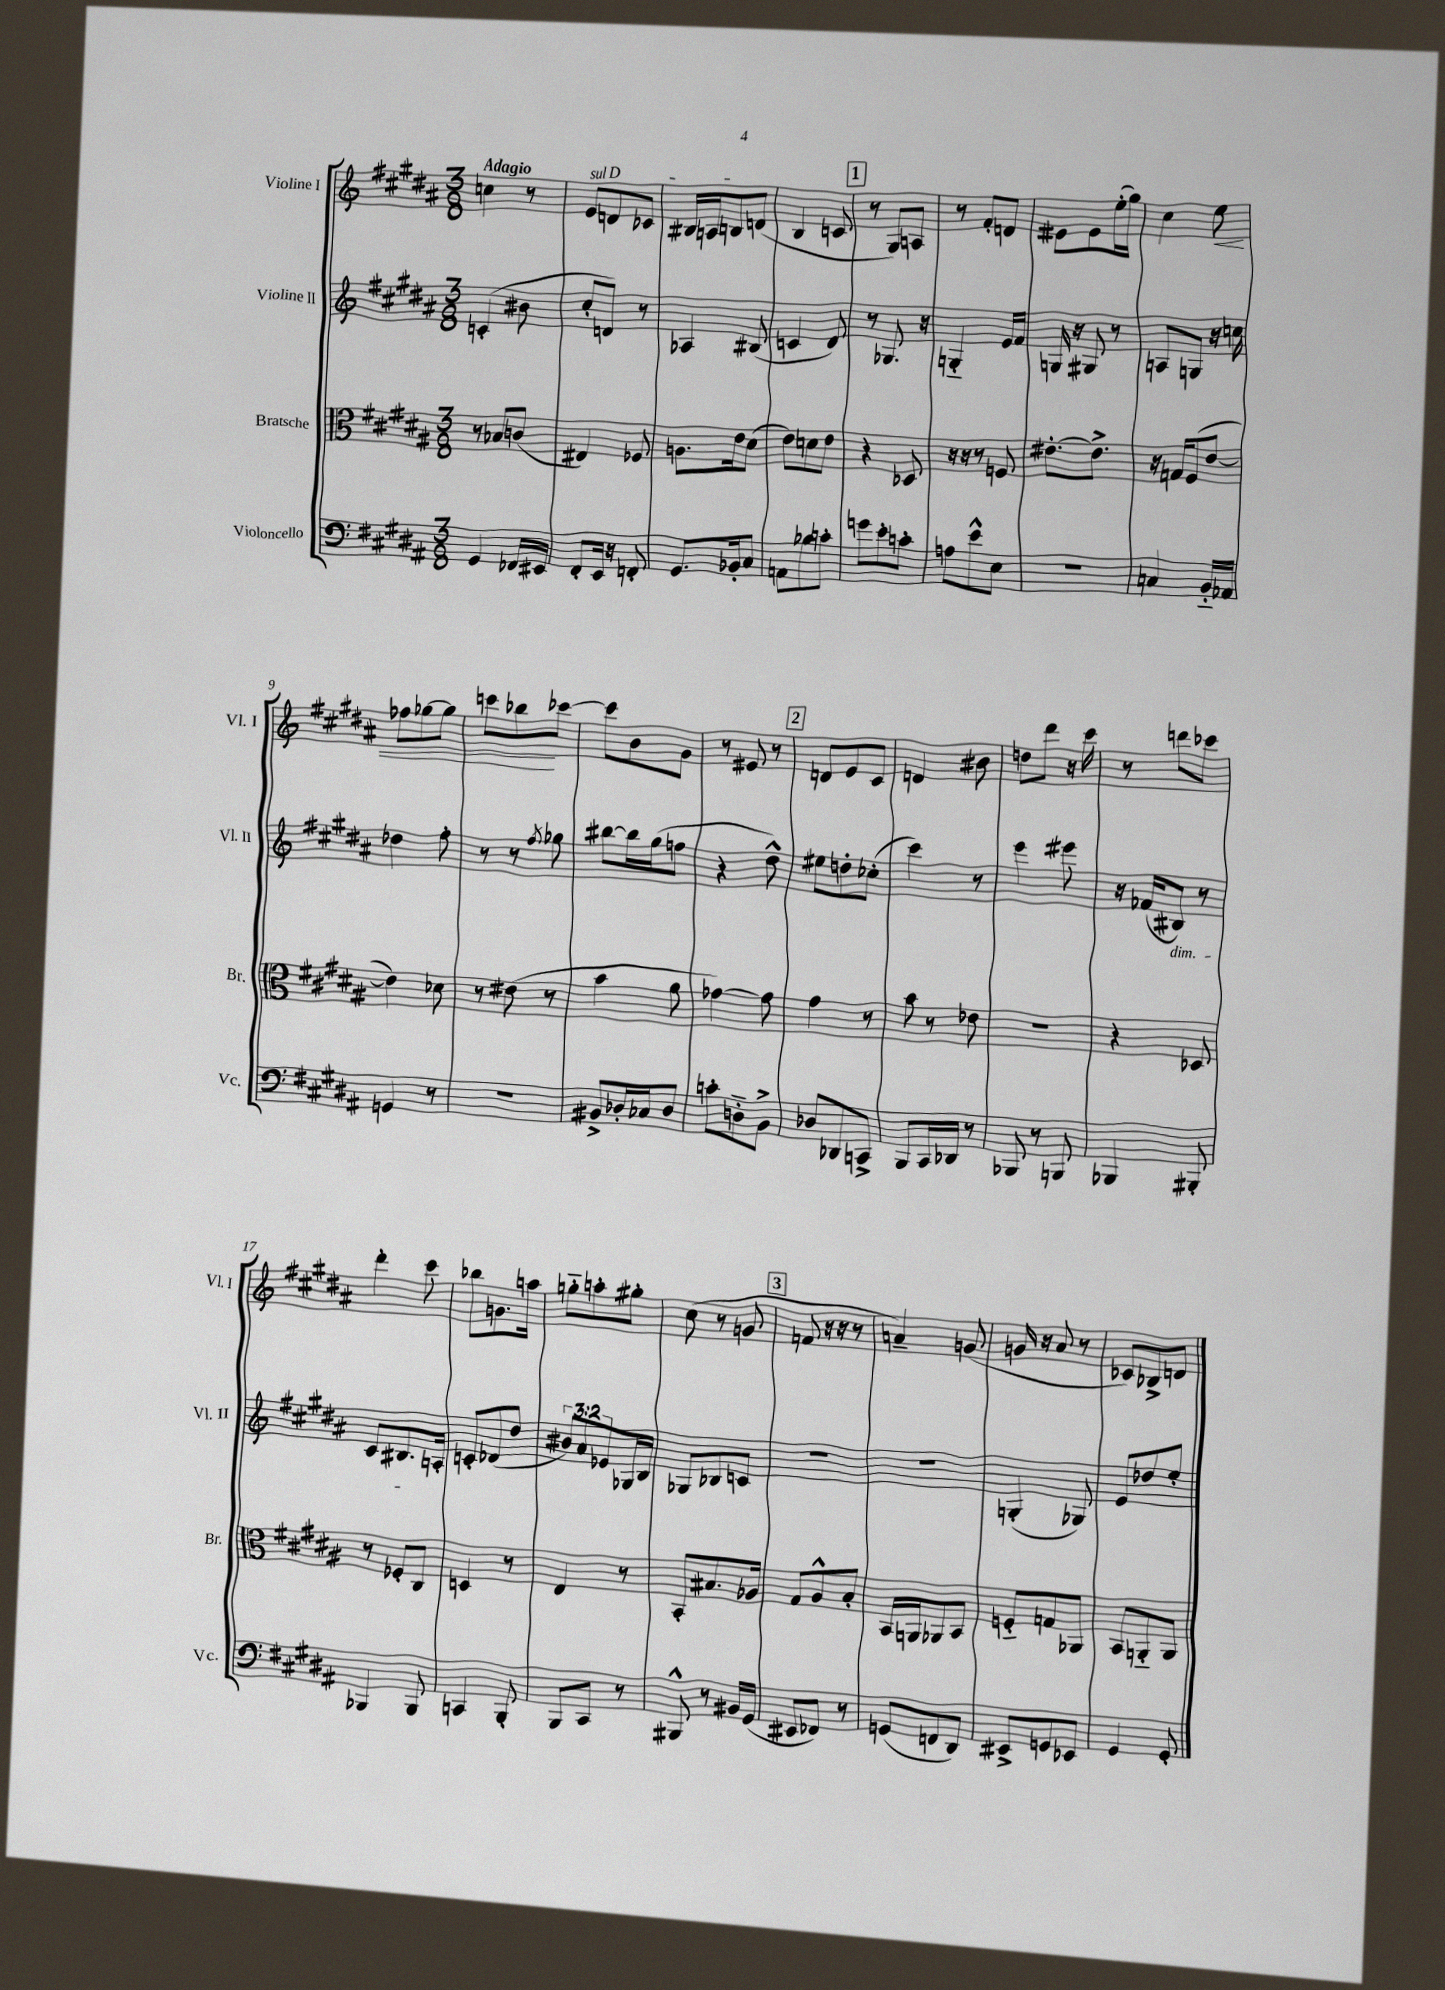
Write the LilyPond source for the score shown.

<<
\new StaffGroup <<
\new Staff = "s0" \with { instrumentName = "Violine I" shortInstrumentName = "Vl. I" } {
    \clef treble \key b \major \numericTimeSignature \time 3/8 \tempo "Adagio"
    c''4 r8 |
    \once \override TextSpanner.bound-details.left.text = \markup { \italic "sul D" } e'8\startTextSpan d'8 ces'8 |
    bis16 a16 b8 d'8\stopTextSpan( |
    b4 c'8 |
    \mark \markup { \box "1" } r8 gis8) a8 |
    r8 fis'8-. d'8 |
    eis'8 eis'8 e''16-.( gis''16) |
    cis''4 e''8\< |
    fes''8 ges''8~ ges''8 |
    c'''8 bes''8\! ces'''8~ |
    ces'''8 b'8 gis'8 |
    r8 eis'8 r8 |
    \mark \markup { \box "2" } d'8 e'8 cis'8 |
    d'4 bis'8 |
    d''8 dis'''8 r16 cis'''16 |
    r8 d'''8 ces'''8 |
    dis'''4-. cis'''8 |
    bes''8 g'8. a''16 |
    g''8-_ a''8-. gis''8-. |
    cis''8( r8 g'8 |
    \mark \markup { \box "3" } f'8 r16 r16 r8 |
    a'4--) g'8( |
    g'16 r16 ais'8 r8 |
    ces'8) bes8-> d'8 \bar "|." |
}
\new Staff = "s1" \with { instrumentName = "Violine II" shortInstrumentName = "Vl. II" } {
    \clef treble \key b \major \numericTimeSignature \time 3/8 \override Staff.TupletNumber.text = #tuplet-number::calc-fraction-text
    c'4-.( bis'8 |
    cis''8-. d'8) r8 |
    aes4 bis8( |
    c'4 dis'8) |
    \mark \markup { \box "1" } r8 ges8. r16 |
    g4-_ e'16 fis'16 |
    g16 r16 gis8 r8 |
    a8 g8 r16 c''16 |
    des''4 fis''8-. |
    r8 r8 \acciaccatura { fis''8 } ges''8 |
    bis''8~ bis''16 gis''16( f''8 |
    r4 dis''8-^) |
    \mark \markup { \box "2" } eis''8 d''8-. ces''8-.( |
    cis'''4) r8 |
    e'''4 eis'''8 |
    r16 fes'16( bis8\dim) r8 |
    cis'8 bis8. a16-.\! |
    c'8-. des'8( dis''8 |
    \tuplet 3/2 { bis'8) ais'8 ees'8 } ges16 b16 |
    ges8 bes8 c'8 |
    \mark \markup { \box "3" } R4. |
    R4. |
    g4-.( ges8) |
    e'8 des''8 e''8-. \bar "|." |
}
\new Staff = "s2" \with { instrumentName = "Bratsche" shortInstrumentName = "Br." } {
    \clef alto \key b \major \numericTimeSignature \time 3/8
    r8 bes8 c'8( |
    eis4) fes8 |
    a8. e'16 dis'8( |
    e'8) d'8 e'8 |
    \mark \markup { \box "1" } r4 des8 |
    r16 r16 r8 f8 |
    eis'8.~-. eis'8.-> |
    r16 g16 fis8( e'8~ |
    e'4) des'8 |
    r8 eis'8( r8 |
    b'4 ais'8 |
    ges'4~) ges'8 |
    \mark \markup { \box "2" } gis'4 r8 |
    b'8 r8 ees'8 |
    R4. |
    r4 des8 |
    r8 fes8-. cis8 |
    d4 r8 |
    e4 r8 |
    b,8-. bis8. aes16 |
    \mark \markup { \box "3" } gis8 ais8-^ b8-. |
    b,16 a,16 aes,8 b,8 |
    f8-_ g8 aes,8 |
    b,8 a,8-_ a,8 \bar "|." |
}
\new Staff = "s3" \with { instrumentName = "Violoncello" shortInstrumentName = "Vc." } {
    \clef bass \key b \major \numericTimeSignature \time 3/8
    gis,4 fes,16 eis,16 |
    fis,8-. e,16 r16 f,8-. |
    gis,8. bes,16-. cis8 |
    a,8 bes8 c'8-. |
    \mark \markup { \box "1" } g'8 e'8-. c'8-. |
    a8 e'8-^ e8 |
    R4. |
    c4 b,16-_ aes,16 |
    g,4 r8 |
    R4. |
    bis,8-> des16-. ces16 des8 |
    c'8-. d8-_ b,8-> |
    \mark \markup { \box "2" } des8 des,8 c,8-> |
    b,,8 cis,16 des,16 r8 |
    bes,,8 r8 b,,8 |
    bes,,4 bis,,8-. |
    bes,,4 bes,,8 |
    c,4 b,,8-. |
    b,,8 cis,8 r8 |
    bis,,8-^ r8 bis,16 gis,16( |
    \mark \markup { \box "3" } eis,8 fes,8) r8 |
    g,8( f,8 dis,8) |
    eis,8-> g,8 ees,8 |
    gis,4 gis,8-. \bar "|." |
}
>>
>>
